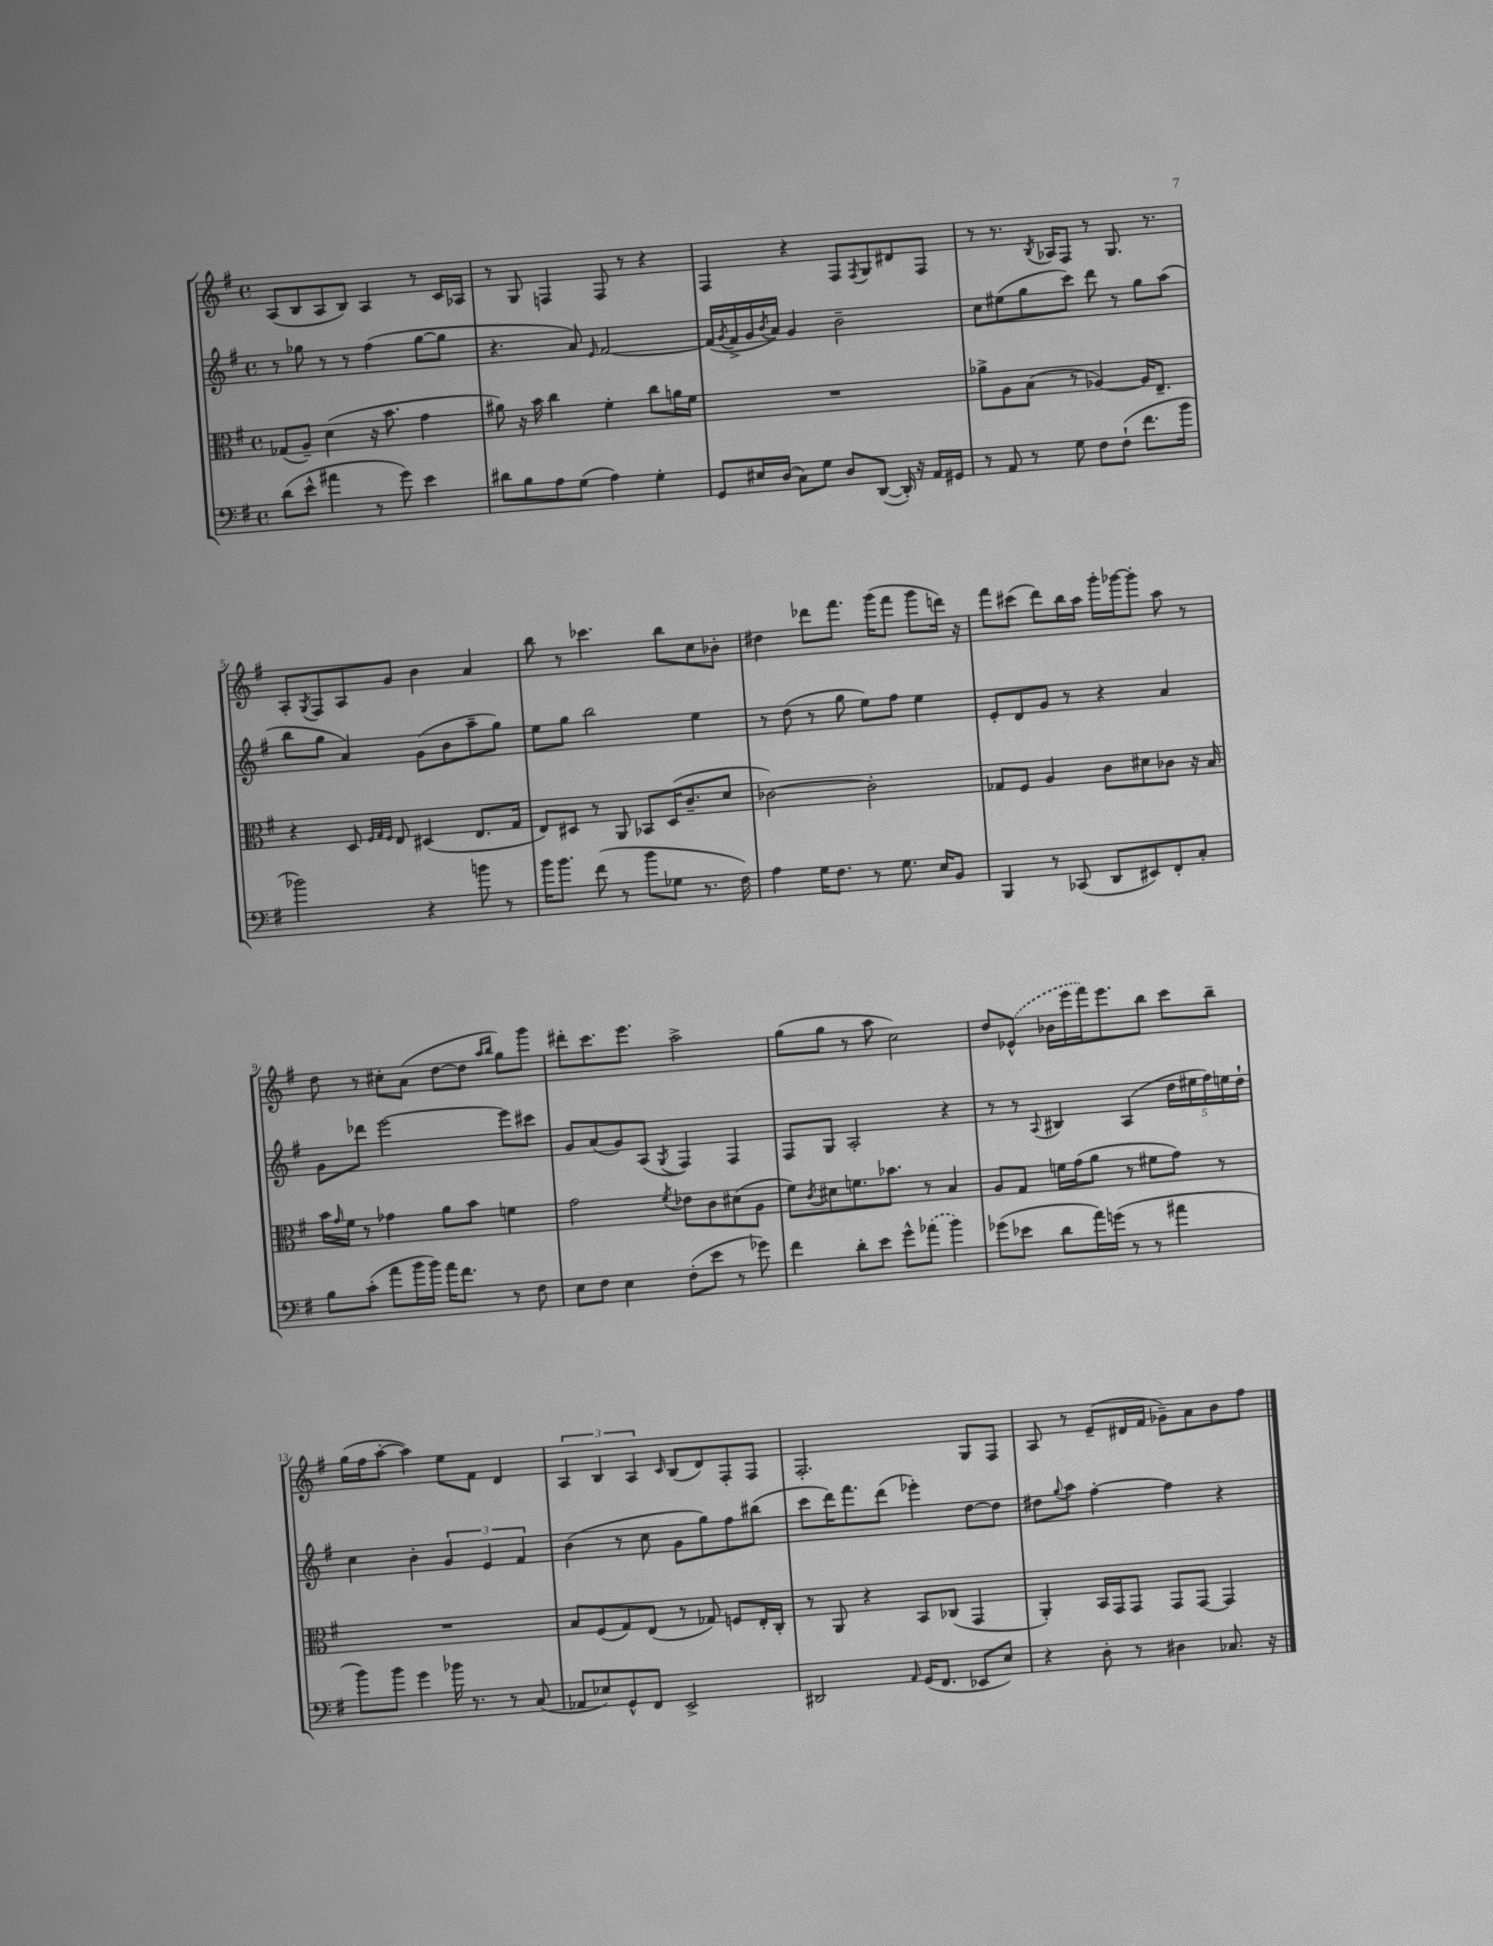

**kern	**kern	**kern	**kern
*staff4	*staff3	*staff2	*staff1
*clefF4	*clefC3	*clefG2	*clefG2
*k[f#]	*k[f#]	*k[f#]	*k[f#]
*M4/4	*M4/4	*M4/4	*M4/4
*met(c)	*met(c)	*met(c)	*met(c)
(8d	(8G-	8r	(8A
8e^^	8A~)	8gg-	8B
4a#	(4d	8r	8A
.	.	8r	8B)
8r	16r	(4ff#	4A
.	8.b	.	.
8g)	.	.	.
4e	4g	[8gg-	8r
.	.	8gg-]	16c
.	.	.	16A-
=	=	=	=
8d#	8a#)	4.r	8r
8B	16r	.	8G
.	16b	.	.
8A	4cc	.	4F
(8G	.	8a)	.
.	.	16qqe	.
4A)	4f#'	[2f#	8F
.	.	.	8r
4G'	8cc	.	4r
.	16a	.	.
.	16f#	.	.
=	=	=	=
8GG	1r	(16f#]	4F#
.	.	8qg	.
.	.	16f#^	.
16E#	.	16g	.
.	.	8qb	.
(16D	.	16a)	.
8C)	.	4g	4r
8G	.	.	.
8D	.	2b~	8F#
.	.	.	8qF#
([8DD	.	.	8G
16DD'])	.	.	8d#
16r	.	.	.
16AA	.	.	8F#
16GG#	.	.	.
=	=	=	=
8r	8a-^	8cc	8r
8AA	8A	(8ee#	8.r
8r	(8B	8gg	.
.	.	.	8qB
.	.	.	16A-
8G	8r	8ccc)	8F#
8F#	[4A-)	8ddd	8r
(8F#`	.	8r	8.G
8.f#	16A-]	8gg	.
.	8.E~	.	8.r
.	.	(8aa	.
16b	.	.	.
=	=	=	=
2b-)	4r	8bb	8A'
.	.	.	8qG
.	.	8gg	8F#
.	8D	4a)	8A
.	32qqF#	.	.
.	32qqG	.	.
.	32qqF#	.	.
.	8E	.	8g
4r	(4D#	(8g	4b
.	.	8b	.
8b	8.E	8aa~	4a
8r	.	8gg)	.
.	16G	.	.
=	=	=	=
16b	8E)	8ee	8bb
8.b	.	.	.
.	8D#	8gg	8r
(8f#	8r	2bb	4.ccc-
8r	8AA	.	.
8b	8BB-	.	.
8G-	(16D#	.	8bb
.	8.c~	.	.
8.r	.	4ee	8cc
.	8d	.	8b-'
16F#)	.	.	.
=	=	=	=
4A	[2c-)	8r	4dd#
.	.	(8dd	.
16G	.	8r	8ddd-
8.F#	.	.	.
.	.	8gg	8.fff#
8r	2c-']	8ee)	.
.	.	.	(16ggg
8.G	.	8ff#	8fff#
.	.	4ee	8ggg
16E	.	.	.
8BB	.	.	16ddd)
.	.	.	16r
=	=	=	=
4BBB	8G-	8e'	8fff#
.	8F#	8d	(8ccc#
8r	4A	8g	8ddd)
(8CC-	.	8r	16bb
.	.	.	16aa
8DD	8c	4r	16ggg'
.	.	.	[16ggg-
8EE#)	8d#	.	8ggg-']
8FF#'	8c-	4a	8aa
8C'	16r	.	8r
.	16B	.	.
=	=	=	=
8B	16b	8g	8dd
.	16qqg	.	.
.	16f#	.	.
(8c'	8r	8ddd-	8r
8a	4g-	[2eee	8cc#'
16b	.	.	(8a
16b)	.	.	.
16a	8a	.	[8dd
8.f#	.	.	.
.	8b	.	8dd]
.	.	.	16qqaa
.	.	.	16qqbb
8r	4f	8eee]	8gg)
8F#	.	8ccc#	8ggg
=	=	=	=
8E	2g	8g	8ddd#'
8F#	.	(8a	8.ccc
4E	.	8g)	.
.	.	.	8.eee
.	.	(8A	.
.	8qf#	8qG	.
(8F#'	8e-	4F#)	2aa^
8e	8c	.	.
8r	(8d#	4F#	.
8g-)	8A	.	.
=	=	=	=
4f#	8f#)	8F#	(8gg
.	8qc	.	.
.	8d#	8G	8gg
8d'	8.f	2A'	8r
8e	.	.	8aa
.	8.b-	.	.
8g^^	.	.	2cc)
(8a-	8r	.	.
4b)	4B	4r	.
=	=	=	=
(8g-	8A	8r	8dd
8e-	8G	8r	(8e-^^
.	.	8qqA	.
8d	16f	4B#	16b-
.	(16g	.	16eee
16a)	8a	.	16fff#)
(16g	.	.	8.eee
8r	8r	(4A	.
8r	8f#	.	8bb
4a#	8g)	20dd	8ccc
.	.	20ee#	.
.	.	20ff#)	.
.	8r	.	8bb~
.	.	20ee	.
.	.	20dd`	.
=	=	=	=
8b)	1r	4cc	(16gg
.	.	.	16ff#
8b	.	.	[8aa'
4g	.	4b'	4aa])
16b-	.	6g	8ee
8.r	.	.	.
.	.	.	8f#
.	.	6e	.
8r	.	.	4d
.	.	6f#	.
(8C	.	.	.
=	=	=	=
8AA-	8B	(4b	6A
8E-)	(8F#	.	.
.	.	.	6B
8GG^^	8G)	8r	.
.	.	.	6A
8FF#	(8E	8cc	.
.	.	.	16qqc
2EE^	8r	8g	(8B
.	8G-)	8gg)	8d)
.	8F	8ff#	8F#'
.	16E'	(8bb#	8F#
.	16C'	.	.
=	=	=	=
2DD#	8r	8ccc	2.F#'
.	8AA	16ddd)	.
.	.	8.fff#	.
.	4r	.	.
.	.	(8ddd	.
16qqAA	.	.	.
(16GG	8BB	4eee-')	.
8.FF#	.	.	.
.	(8C-	.	.
8EE-	4GG	[8dd	8G
8E)	.	8dd]	8F#
=	=	=	=
4r	4AA')	8dd#	8A
.	.	8qqgg	.
.	.	8aa	8r
8D'	16BB	[4ff#'	(8e~
.	16GG	.	.
8r	8GG	.	16d#
.	.	.	16f#
4D#	8GG	4ff#]	8g-~)
.	[8GG	.	8a
8.C-	4GG]	4r	8b
.	.	.	8ff#
16r	.	.	.
==	==	==	==
*-	*-	*-	*-
